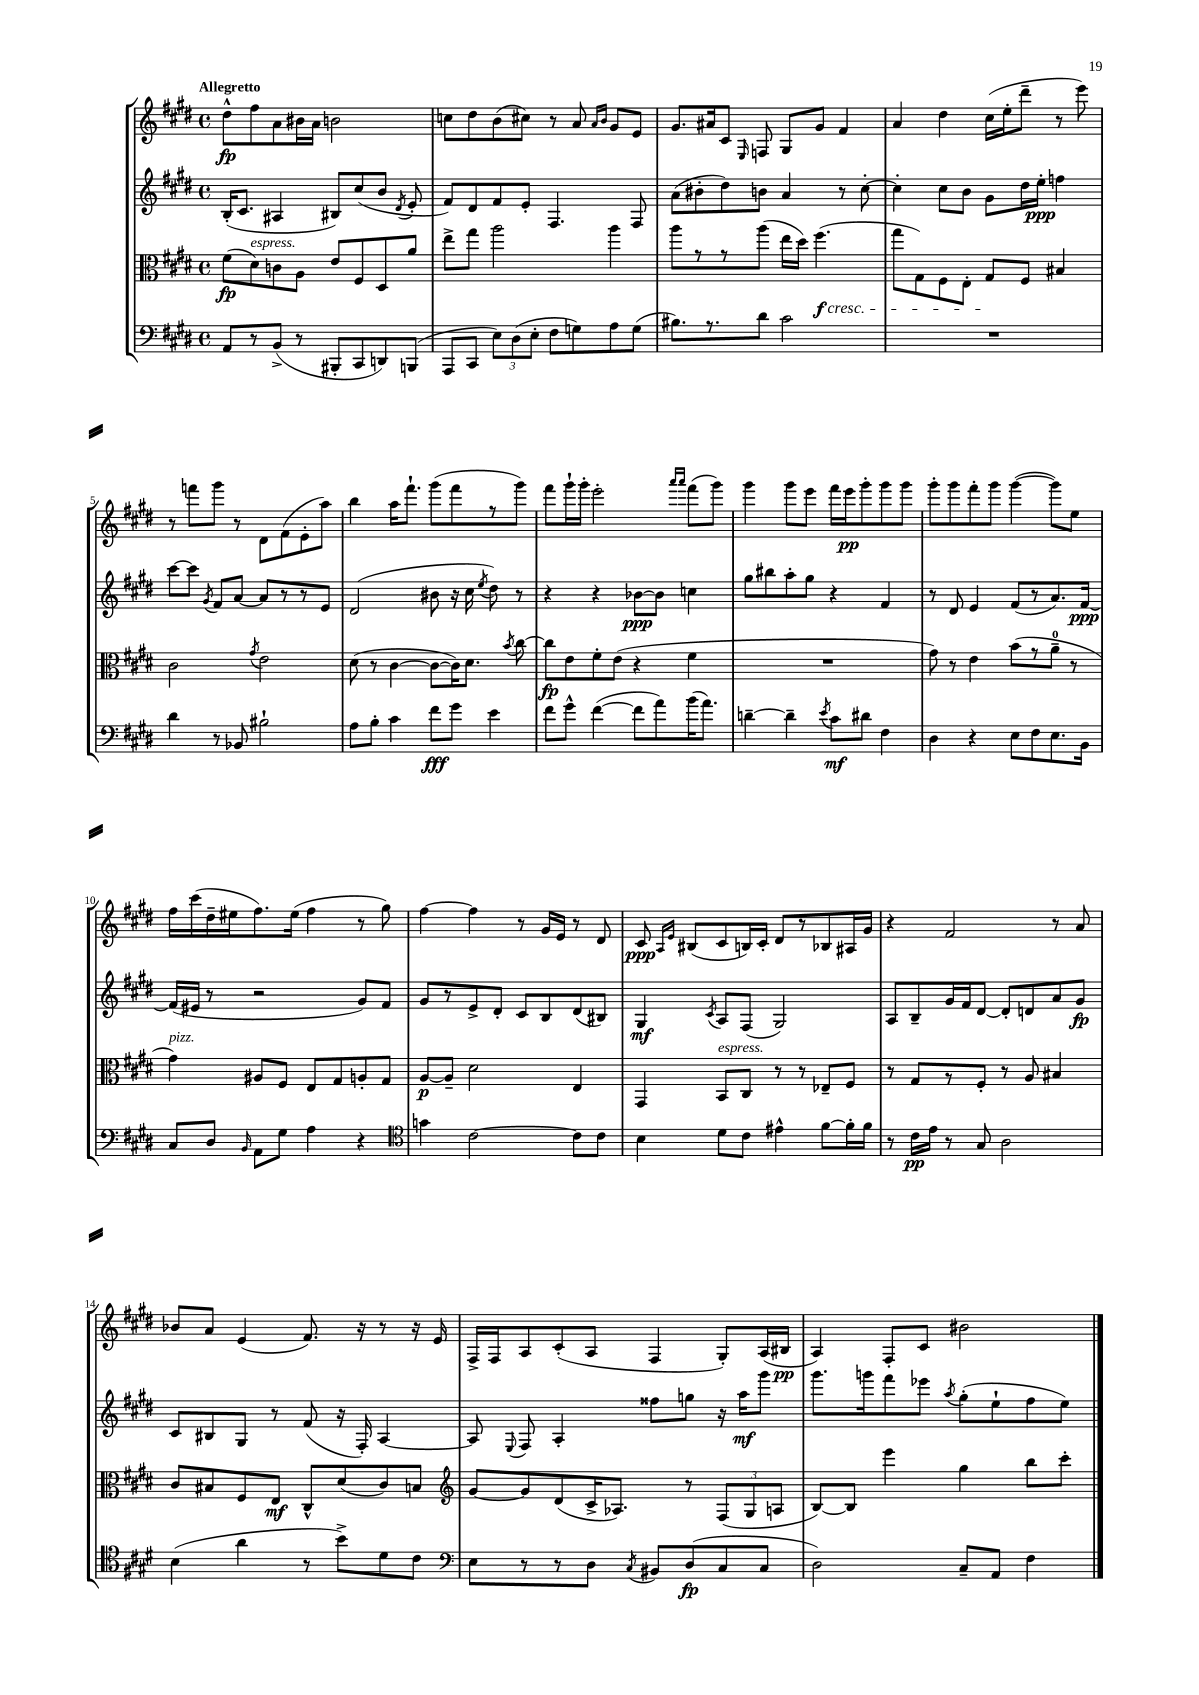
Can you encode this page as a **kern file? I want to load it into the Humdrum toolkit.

**kern	**dynam	**kern	**dynam	**kern	**dynam	**kern	**dynam
*part4	*part4	*part3	*part3	*part2	*part2	*part1	*part1
*staff4	*staff4	*staff3	*staff3	*staff2	*staff2	*staff1	*staff1
*clefF4	*	*clefC3	*	*clefG2	*	*clefG2	*
*k[f#c#g#d#]	*	*k[f#c#g#d#]	*	*k[f#c#g#d#]	*	*k[f#c#g#d#]	*
*M4/4	*	*M4/4	*	*M4/4	*	*M4/4	*
*met(c)	*	*met(c)	*	*met(c)	*	*met(c)	*
=1	=1	=1	=1	=1	=1	=1	=1
!	!	!	!	!	!	!LO:TX:a:B:t=Allegretto	!
8AA/L	.	(8f#\L	fp	(16B'/KL	.	8dd#^^\L	fp
.	.	.	.	8.c#/J	.	.	.
!	!	!LO:TX:a:i:t=espress.	!	!	!	!	!
8r	.	8d#\)	.	.	.	8ff#\	.
(8BB^/J	.	8cn\	.	4A#X/	.	8a\	.
8r	.	8A\J	.	.	.	16b#X\L	.
.	.	.	.	.	.	16a\JJ	.
8BBB#X'/L	.	8e/L	.	8B#X/L)	.	2bn\	.
8CC#/	.	8F#/	.	(8cc#/	.	.	.
8DDn/)	.	8D#/	.	8b/J	.	.	.
.	.	.	.	8qd#/	.	.	.
(8BBBn/J	.	8a/J	.	8e'/	.	.	.
=2	=2	=2	=2	=2	=2	=2	=2
8AAA/L	.	8ee^\L	.	8f#/L)	.	8ccn\L	.
8CC#/J	.	8gg#\J	.	8d#/	.	8dd#\	.
12E\L)	.	2aa\	.	8f#/	.	(8b\	.
(12D#\	.	.	.	.	.	.	.
.	.	.	.	8e'/J	.	8cc#X\J)	.
12E'\J	.	.	.	.	.	.	.
8F#\L	.	.	.	4.F#/	.	8r	.
8Gn\)	.	.	.	.	.	8a/	.
.	.	.	.	.	.	16qqa/LL	.
.	.	.	.	.	.	16qqb/JJ	.
8A\	.	4aa\	.	.	.	8g#/L	.
(8G\J	.	.	.	8F#/	.	8e/J	.
=3	=3	=3	=3	=3	=3	=3	=3
8.B#X\L)	.	8aa\L	.	(8a\L	.	8.g#/L	.
.	.	8r	.	8b#X'\	.	.	.
8.r	.	.	.	.	.	16a#X/k	.
.	.	8r	.	8dd#\)	.	8c#/J	.
.	.	.	.	.	.	16qqE/	.
8d#\J	.	(8aa\J	.	8bn\J	.	8Fn/	.
2c#\	.	16ee\LL	.	4a/	.	8G#/L	.
.	.	16dd#\JJ)	.	.	.	.	.
!	!	!LO:TX:b:i:t=cresc.	!	!	!	!	!
.	.	(4.ff#\	f	.	.	8g#/J	.
.	.	.	.	8r	.	4f#/	.
.	.	.	.	[8cc#'\	.	.	.
=4	=4	=4	=4	=4	=4	=4	=4
1r	.	8gg#\L	.	4cc#'\]	.	4a/	.
.	.	8G#\)	.	.	.	.	.
.	.	8F#\	.	8cc#\L	.	4dd#\	.
.	.	8E'\J	.	8b\J	.	.	.
.	.	8G#/L	.	8g#\L	.	(16cc#\LL	.
.	.	.	.	.	.	16ee'\J	.
.	.	8F#/J	.	16dd#\L	.	8ddd#~\J	.
.	.	.	.	16ee'\JJ	ppp	.	.
.	.	4B#X/	.	4ffn\	.	8r	.
.	.	.	.	.	.	8eee\)	.
!!LO:LB:g=z
=5	=5	=5	=5	=5	=5	=5	=5
4d#\	.	2c#\	.	[8ccc#\L	.	8r	.
.	.	.	.	8ccc#\J]	.	8fffn\L	.
.	.	.	.	8qg#/	.	.	.
8r	.	.	.	8f#/L	.	8ggg#\J	.
8BB-X/	.	.	.	[8a/J	.	8r	.
.	.	8qg#/	.	.	.	.	.
2B#X`\	.	2e\	.	8a/L]	.	8d#\L	.
.	.	.	.	8r	.	(8f#\	.
.	.	.	.	8r	.	8e'\	.
.	.	.	.	8e/J	.	8aa\J)	.
=6	=6	=6	=6	=6	=6	=6	=6
8A\L	.	(8d#\	.	(2d#/	.	4bb\	.
8B'\J	.	8r	.	.	.	.	.
4c#\	.	[4c#\	.	.	.	16aa\KL	.
.	.	.	.	.	.	8.fff#`\J	.
8f#\L	fff	8c#\L_	.	8b#X\	.	(8ggg#\L	.
8g#\J	.	16c#\K])	.	16r	.	8fff#\	.
.	.	8.d#\J	.	16cc#\	.	.	.
.	.	.	.	8qee/	.	.	.
4e\	.	.	.	8dd#\)	.	8r	.
.	.	8qb/	.	.	.	.	.
.	.	[8cc#\	.	8r	.	8ggg#\J)	.
=7	=7	=7	=7	=7	=7	=7	=7
8f#\L	.	8cc#\L]	fp	4r	.	8fff#\L	.
8g#^^\J	.	8e\	.	.	.	16ggg#`\L	.
.	.	.	.	.	.	16ggg#'\JJ	.
([4f#\	.	8f#'\	.	4r	.	2eee'\	.
.	.	(8e\J	.	.	.	.	.
8f#\L]	.	4r	.	[8b-X\L	ppp	.	.
8a\)	.	.	.	8b-\J]	.	.	.
.	.	.	.	.	.	16qqaaa/LL	.
.	.	.	.	.	.	16qqaaa/JJ	.
(16b\K	.	4f#\	.	4ccn\	.	(8fff#\L	.
8.a\J)	.	.	.	.	.	.	.
.	.	.	.	.	.	8ggg#\J)	.
=8	=8	=8	=8	=8	=8	=8	=8
[4dn~\	.	1r	.	8gg#\L	.	4ggg#\	.
.	.	.	.	8bb#X\	.	.	.
4d~\]	.	.	.	8aa'\	.	8ggg#\L	.
.	.	.	.	8gg#\J	.	8eee\J	.
8qe/	.	.	.	.	.	.	.
8c#\L	mf	.	.	4r	.	16fff#\LL	.
.	.	.	.	.	.	16eee\J	pp
8d#X\J	.	.	.	.	.	8ggg#'\	.
4F#\	.	.	.	4f#/	.	8ggg#\	.
.	.	.	.	.	.	8ggg#\J	.
=9	=9	=9	=9	=9	=9	=9	=9
4D#\	.	8g#\)	.	8r	.	8ggg#'\L	.
.	.	8r	.	8d#/	.	8ggg#\	.
4r	.	4e\	.	4e/	.	8fff#'\	.
.	.	.	.	.	.	8ggg#\J	.
8E\L	.	(8b\L	.	(8f#/L	.	([4ggg#\	.
8F#\	.	8r	.	8r	.	.	.
8.E\	.	8a~\J	.	8.a/)	.	8ggg#\L])	.
.	.	8r	.	.	.	8ee\J	.
16BB\Jk	.	.	.	[16f#/Jk	ppp	.	.
!!LO:LB:g=z
=10	=10	=10	=10	=10	=10	=10	=10
!	!	!LO:TX:a:i:t=pizz.	!	!	!	!	!
8C#/L	.	4g#\)	.	(16f#/LL]	.	16ff#\LL	.
.	.	.	.	16e#X/JJ	.	(16ccc#\	.
8D#/J	.	.	.	8r	.	16dd#~\	.
.	.	.	.	.	.	16ee#X\J	.
16qqBB/	.	.	.	.	.	.	.
8AA\L	.	8A#X/L	.	2r	.	8.ff#\)	.
8G#\J	.	8F#/J	.	.	.	.	.
.	.	.	.	.	.	(16ee#\Jk	.
4A\	.	8E/L	.	.	.	4ff#\	.
.	.	8G#/	.	.	.	.	.
4r	.	8An'/	.	8g#/L)	.	8r	.
.	.	8G#/J	.	8f#/J	.	8gg#\)	.
=11	=11	=11	=11	=11	=11	=11	=11
*clefC4	*	*	*	*	*	*	*
4gn\	.	[8A/L	p	8g#/L	.	[4ff#\	.
.	.	8A~/J]	.	8r	.	.	.
[2c#\	.	2d#\	.	8e^/	.	4ff#\]	.
.	.	.	.	8d#'/J	.	.	.
.	.	.	.	8c#/L	.	8r	.
.	.	.	.	8B/	.	16g#/LL	.
.	.	.	.	.	.	16e/JJ	.
8c#\L]	.	4E/	.	(8d#/	.	8r	.
8c#\J	.	.	.	8B#X/J)	.	8d#/	.
=12	=12	=12	=12	=12	=12	=12	=12
4B\	.	4GG#/	.	4G#/	mf	8c#/	ppp
.	.	.	.	.	.	16qqA/LL	.
.	.	.	.	.	.	16qqe/JJ	.
.	.	.	.	.	.	(8B#X/L	.
.	.	.	.	8qc#/	.	.	.
!	!	!LO:TX:a:i:t=espress.	!	!	!	!	!
8d#\L	.	8BB/L	.	8A/L	.	8c#/	.
8c#\J	.	8C#/J	.	(8F#/J	.	16Bn/L)	.
.	.	.	.	.	.	16c#'/JJ	.
4e#X^^\	.	8r	.	2G#/)	.	8d#/L	.
.	.	8r	.	.	.	8r	.
[8f#\L	.	8E-X~/L	.	.	.	8B-X/	.
16f#'\L]	.	8F#/J	.	.	.	16A#X/L	.
16f#\JJ	.	.	.	.	.	16g#/JJ	.
=13	=13	=13	=13	=13	=13	=13	=13
8r	.	8r	.	8A/L	.	4r	.
16c#\LL	pp	8G#/L	.	8B~/	.	.	.
16e\JJ	.	.	.	.	.	.	.
8r	.	8r	.	16g#/L	.	2f#/	.
.	.	.	.	16f#/J	.	.	.
8G#/	.	8F#'/J	.	[8d#/J	.	.	.
2A\	.	8r	.	8d#'/L]	.	.	.
.	.	8A/	.	8dn/	.	.	.
.	.	4B#X/	.	8a/	.	8r	.
.	.	.	.	8g#/J	fp	8a/	.
!!LO:LB:g=z
=14	=14	=14	=14	=14	=14	=14	=14
(4B\	.	8c#/L	.	8c#/L	.	8b-X/L	.
.	.	8B#X/	.	8B#X/	.	8a/J	.
4a\	.	8F#/	.	8G#/J	.	(4e/	.
.	.	8E/J	mf	8r	.	.	.
8r	.	8C#^^/L	.	(8f#/	.	8.f#/)	.
8b^\L)	.	(8d#/	.	16r	.	.	.
.	.	.	.	16F#'/)	.	16r	.
8d#\	.	8c#/)	.	[4A/	.	8r	.
8c#\J	.	8Bn/J	.	.	.	16r	.
.	.	.	.	.	.	16e/	.
=15	=15	=15	=15	=15	=15	=15	=15
*clefF4	*	*clefG2	*	*	*	*	*
8E\L	.	[8g#/L	.	8A/]	.	16F#^/LL	.
.	.	.	.	.	.	16F#/J	.
.	.	.	.	8qqE/	.	.	.
8r	.	8g#/]	.	8F#/	.	8A/	.
8r	.	(8d#/	.	4A'/	.	(8c#'/	.
8D#\J	.	16c#^/K	.	.	.	8A/J	.
.	.	8.A-X/J)	.	.	.	.	.
8qC#/	.	.	.	.	.	.	.
8BB#X/L	.	.	.	8ff##X\L	.	4F#/	.
(8D#/	fp	8r	.	8ggn\J	.	.	.
8C#/	.	(12F#/L	.	16r	.	8G#'/L)	.
.	.	.	.	16aa\KL	mf	.	.
.	.	12G#/	.	.	.	.	.
8C#/J	.	.	.	8ggg#\J	.	(16A/L	.
.	.	12An/J	.	.	.	.	.
.	.	.	.	.	.	16B#X/JJ	pp
=16	=16	=16	=16	=16	=16	=16	=16
2D#\)	.	[8B/L)	.	8.ggg#\L	.	4A/)	.
.	.	8B/J]	.	.	.	.	.
.	.	.	.	16gggn\k	.	.	.
.	.	4eee\	.	8fff#\	.	8F#'/L	.
.	.	.	.	8eee-X\J	.	8c#/J	.
.	.	.	.	8qaa/	.	.	.
8C#~/L	.	4gg#\	.	(8gg#'\L	.	2b#X\	.
8AA/J	.	.	.	8ee`\	.	.	.
4F#\	.	8bb\L	.	8ff#\	.	.	.
.	.	8ccc#'\J	.	8ee\J)	.	.	.
==	==	==	==	==	==	==	==
*-	*-	*-	*-	*-	*-	*-	*-
